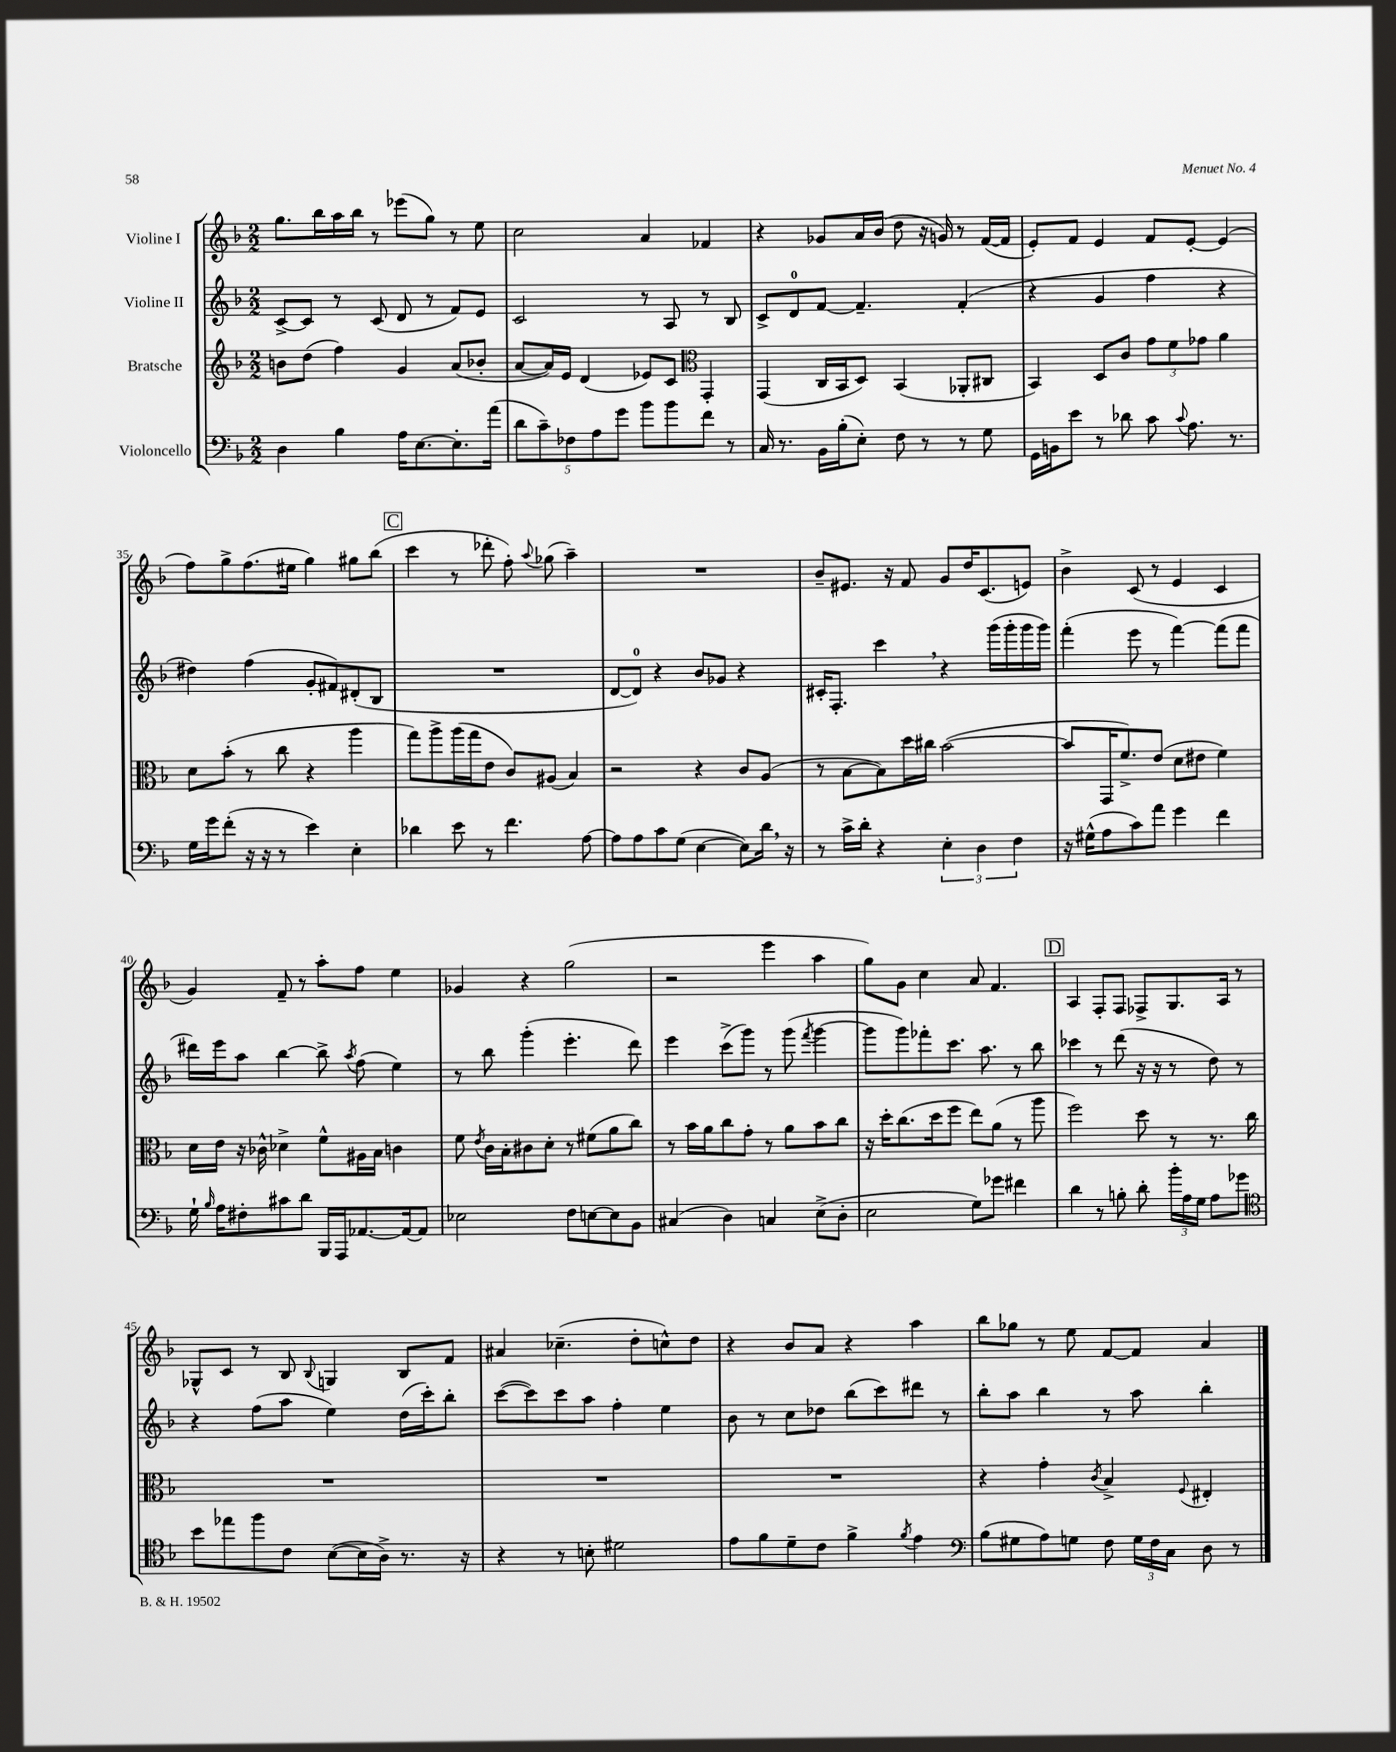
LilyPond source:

<<
\new StaffGroup <<
\new Staff = "s0" \with { instrumentName = "Violine I" } {
    \clef treble \key f \major \numericTimeSignature \time 2/2
    \autoBeamOff g''8.[ bes''16 a''16 bes''16] r8 ees'''8[( g''8]) r8 e''8 |
    c''2 a'4 fes'4 |
    r4 ges'8[ a'16 bes'16]( d''8 r16 g'16) r8 f'16[~( f'16] |
    e'8[-.) f'8] e'4 f'8[ e'8]~-. e'4( |
    f''8[) g''8-> f''8.( eis''16] g''4) gis''8[ bes''8]( |
    \mark \markup { \box "C" } c'''4 r8 des'''8-. f''8-.) \appoggiatura { a''8 } ges''8( a''4--) |
    R1 |
    bes'8[-- eis'8.] r16 f'8 g'8[ d''16 c'8.( e'8]) |
    bes'4-> c'8( r8 e'4 c'4 |
    g'4) f'8-- r8 a''8[-. f''8] e''4 |
    ges'4 r4 g''2( |
    r2 e'''4 a''4 |
    g''8[) g'8] c''4 a'8 f'4. |
    \mark \markup { \box "D" } a4 f8[-. f8] fes8[-> g8. a16] r8 |
    ges8[-^ c'8] r8 bes8 \appoggiatura { bes8 } g4 bes8[ f'8] |
    ais'4 ces''4.--( d''8[-. c''8-^) d''8] |
    r4 bes'8[ a'8] r4 a''4 |
    bes''8[ ges''8] r8 e''8 f'8[~ f'8] a'4 \bar "|." |
}
\new Staff = "s1" \with { instrumentName = "Violine II" } {
    \clef treble \key f \major \numericTimeSignature \time 2/2
    \autoBeamOff c'8[~-> c'8] r8 c'8( d'8 r8 f'8[) e'8] |
    c'2 r8 a8 r8 bes8 |
    c'8[-> d'8-0 f'8]~ f'4.-- f'4-.( |
    r4 g'4 f''4 r4 |
    dis''4) f''4( g'8[-. fis'8) dis'8-.( bes8] |
    \mark \markup { \box "C" } R1 |
    d'8[~ d'8]-0) r4 bes'8[ ges'8] r4 |
    cis'16[-. f8.]-. c'''4 \breathe r4 g'''16[( g'''16-. g'''16 g'''16]) |
    f'''4-.( e'''8 r8 f'''4~) f'''8[( f'''8] |
    dis'''16[) e'''16 a''8] bes''4~ bes''8-> \acciaccatura { a''8 } f''8( e''4) |
    r8 bes''8 g'''4-.( e'''4.-. d'''8) |
    e'''4 c'''8[->( g'''8]) r8 g'''8( \acciaccatura { f'''8 } g'''4~ |
    g'''8[ g'''8) fes'''8-. c'''8.] a''8. r8 bes''8 |
    \mark \markup { \box "D" } ces'''4 r8 d'''8( r16 r16 r8 d''8) r8 |
    r4 f''8[( a''8] e''4) d''16[( c'''16-.) bes''8]-. |
    c'''8[~( c'''8) c'''8 a''8] f''4-. e''4 |
    bes'8 r8 c''8[ des''8] bes''8[( c'''8) dis'''8] r8 |
    bes''8[-. a''8] bes''4 r8 a''8 bes''4-. \bar "|." |
}
\new Staff = "s2" \with { instrumentName = "Bratsche" } {
    \clef treble \key f \major \numericTimeSignature \time 2/2
    \autoBeamOff b'8[ d''8]( f''4) g'4 a'8[( bes'8]-. |
    a'8[~ a'16) e'16] d'4( ees'8[) c'8] \clef alto g,4-. |
    g,4( c16[ bes,16 d8]) bes,4( aes,8[-. cis8] |
    bes,4) d8[ c'8] \tuplet 3/2 { g'8[ f'8 ges'8] } a'4 |
    d'8[ bes'8]-.( r8 c''8 r4 a''4 |
    \mark \markup { \box "C" } g''8[) a''8-> a''16( g''16 e'8] c'8[) ais8]( bes4) |
    r2 r4 c'8[ a8]( |
    r8 bes8[~ bes8) d''16 cis''16] bes'2~( |
    bes'8[ g,16 f'8.->) e'8]( d'8[ eis'8] f'4) |
    d'16[ e'16] r16 ces'16-^ des'4-> f'8[-^ ais16 bes16] c'4 |
    f'8 \acciaccatura { e'8 } c'16[ bes16-. cis'8 d'8]-. r8 fis'8[( a'8 c''8]) |
    r8 bes'16[ a'16 c''8 g'8]-. r8 a'8[ bes'8 c''8] |
    r16 d''16[-. c''8.( d''16 f''8] e''8[) a'8]( r8 a''8 |
    \mark \markup { \box "D" } f''2) d''8 r8 r8. c''16 |
    R1 |
    R1 |
    R1 |
    r4 g'4-. \acciaccatura { c'8 } bes4-> \appoggiatura { f8 } eis4-. \bar "|." |
}
\new Staff = "s3" \with { instrumentName = "Violoncello" } {
    \clef bass \key f \major \numericTimeSignature \time 2/2
    \autoBeamOff d4 bes4 a16[ e8.~ e8.-. a'16]( |
    \tuplet 5/4 { d'8[ c'8--) fes8 a8 g'8] } bes'8[ bes'8 f'8] r8 |
    c16 r8. bes,16[ bes16-.( e8]-.) f8 r8 r8 g8 |
    g,16[ b,16 e'8] r8 des'8 c'8 \appoggiatura { c'8 } a8. r8. |
    g16[ g'16 f'8]-.( r16 r16 r8 e'4) e4-. |
    \mark \markup { \box "C" } des'4 e'8 r8 f'4. a8~ |
    a8[ a8 c'8 g8]( e4~ e8[) d'16] \breathe r16 |
    r8 c'16[-> d'16]-. r4 \tuplet 3/2 { e4-. d4 f4 } |
    r16 gis16[-^( a8 c'8) a'8] g'4 f'4 |
    g16-! \grace { bes16 } a16[ fis8-. cis'8 d'8] bes,,16[ a,,16 aes,8.~ aes,16~ aes,8] |
    ees2 f8[ e8~ e8 bes,8] |
    cis4( d4) c4 e8[->( d8]-. |
    e2 g8[) ges'8] fis'4 |
    \mark \markup { \box "D" } d'4 r8 b8-. d'8-. \tuplet 3/2 { bes'16[-. a16 g16] } a8[ ges'8] |
    \clef tenor bes'8[ ees''8 f''8 c'8] bes8[~( bes16 a16]->) r8. r16 |
    r4 r8 b8-. dis'2 |
    e'8[ f'8 d'8-- c'8] f'4-> \acciaccatura { f'8 } e'4 |
    \clef bass bes8[( gis8 a8) g8] f8 \tuplet 3/2 { g16[ f16 c16] } d8 r8 \bar "|." |
}
>>
>>
\layout { \context { \Score currentBarNumber = #31 \override BarNumber.break-visibility = ##(#f #t #t) barNumberVisibility = #(every-nth-bar-number-visible 5) } }
